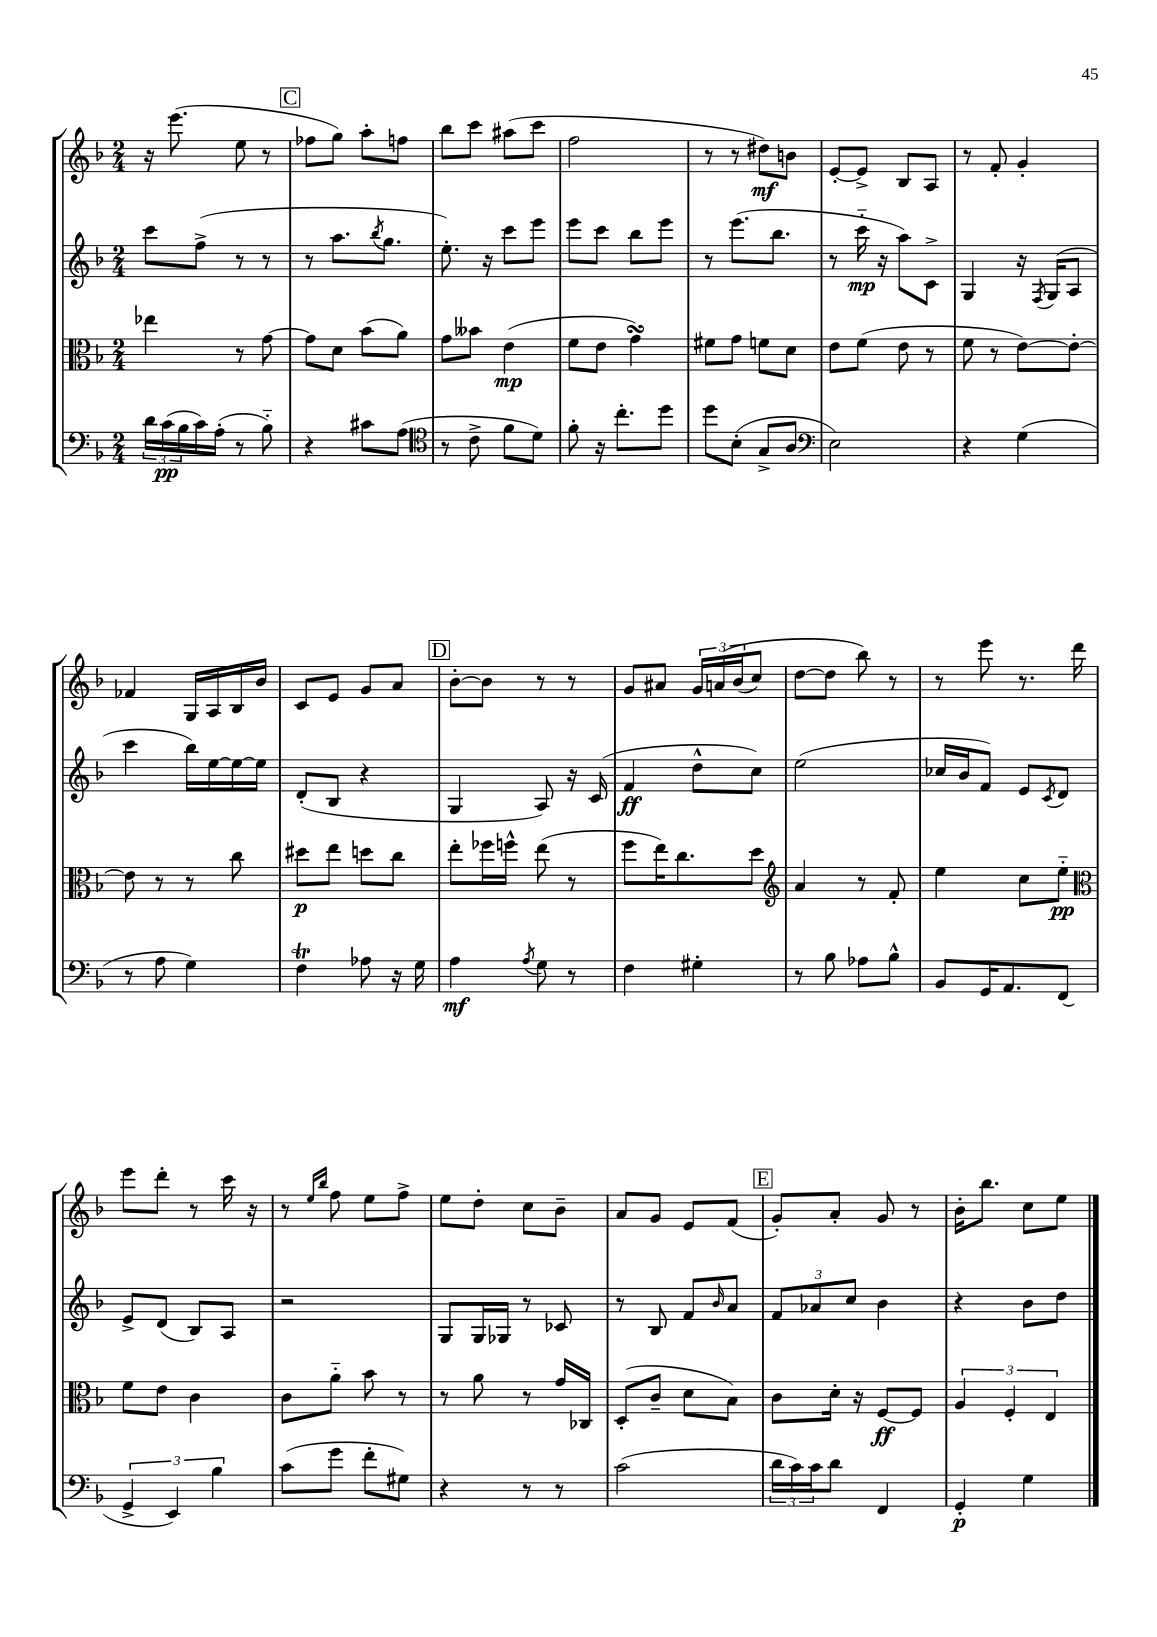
<<
\new StaffGroup <<
\new Staff = "s0" {
    \clef treble \key f \major \numericTimeSignature \time 2/4
    r16 e'''8.( e''8 r8 |
    \mark \markup { \box "C" } fes''8 g''8) a''8-. f''8 |
    bes''8 c'''8 ais''8( c'''8 |
    f''2 |
    r8 r8 dis''8\mf) b'8 |
    e'8~-. e'8-> bes8 a8 |
    r8 f'8-. g'4-. |
    fes'4 g16 a16 bes16 bes'16 |
    c'8 e'8 g'8 a'8 |
    \mark \markup { \box "D" } bes'8~-. bes'8 r8 r8 |
    g'8 ais'8 \tuplet 3/2 { g'16 a'16\( bes'16( } c''8) |
    d''8~ d''8 bes''8\) r8 |
    r8 e'''8 r8. d'''16 |
    e'''8 d'''8-. r8 c'''16 r16 |
    r8 \grace { e''16 bes''16 } f''8 e''8 f''8-> |
    e''8 d''8-. c''8 bes'8-- |
    a'8 g'8 e'8 f'8( |
    \mark \markup { \box "E" } g'8-.) a'8-. g'8 r8 |
    bes'16-. bes''8. c''8 e''8 \bar "|." |
}
\new Staff = "s1" {
    \clef treble \key f \major \numericTimeSignature \time 2/4
    c'''8 f''8->( r8 r8 |
    \mark \markup { \box "C" } r8 a''8. \acciaccatura { bes''8 } g''8. |
    e''8.-.) r16 c'''8 e'''8 |
    e'''8 c'''8 bes''8 e'''8 |
    r8 e'''8.( bes''8. |
    r8 c'''16-_\mp r16 a''8) c'8-> |
    g4 r16 \acciaccatura { f8 } g16( a8 |
    c'''4 bes''16) e''16~ e''16~ e''16 |
    d'8-.( bes8 r4 |
    \mark \markup { \box "D" } g4 a8) r16 c'16( |
    f'4\ff d''8-^ c''8) |
    e''2( |
    ces''16 bes'16 f'8) e'8 \acciaccatura { c'8 } d'8 |
    e'8-> d'8( bes8) a8 |
    r2 |
    g8 g16 ges16 r8 ces'8 |
    r8 bes8 f'8 \grace { bes'16 } a'8 |
    \mark \markup { \box "E" } \tuplet 3/2 { f'8 aes'8 c''8 } bes'4 |
    r4 bes'8 d''8 \bar "|." |
}
\new Staff = "s2" {
    \clef alto \key f \major \numericTimeSignature \time 2/4
    ees''4 r8 g'8~ |
    \mark \markup { \box "C" } g'8 d'8 bes'8( a'8) |
    g'8 beses'8 e'4\mp( |
    f'8 e'8 g'4\turn) |
    fis'8 g'8 f'8 d'8 |
    e'8 f'8( e'8 r8 |
    f'8 r8 e'8~) e'8~-. |
    e'8 r8 r8 c''8 |
    dis''8\p e''8 d''8 c''8 |
    \mark \markup { \box "D" } e''8-. fes''16 f''16-^ e''8( r8 |
    f''8 e''16) c''8. d''8 |
    \clef treble a'4 r8 f'8-. |
    e''4 c''8 e''8-_\pp |
    \clef alto f'8 e'8 c'4 |
    c'8 a'8-_ bes'8 r8 |
    r8 a'8 r8 g'16 ces16 |
    d8-.( c'8-- d'8 bes8) |
    \mark \markup { \box "E" } c'8 d'16-. r16 f8~\ff f8 |
    \tuplet 3/2 { a4 f4-. e4 } \bar "|." |
}
\new Staff = "s3" {
    \clef bass \key f \major \numericTimeSignature \time 2/4
    \tuplet 3/2 { d'16 c'16\pp( bes16 } c'16) a16-.( r8 bes8-_) |
    \mark \markup { \box "C" } r4 cis'8 a8( |
    \clef tenor r8 c'8-> f'8 d'8) |
    f'8-. r16 c''8.-. d''8 |
    d''8 bes8-.( g8-> a8 |
    \clef bass e2) |
    r4 g4( |
    r8 a8 g4) |
    f4\trill aes8 r16 g16 |
    \mark \markup { \box "D" } a4\mf \acciaccatura { a8 } g8 r8 |
    f4 gis4-. |
    r8 bes8 aes8 bes8-^ |
    bes,8 g,16 a,8. f,8( |
    \tuplet 3/2 { g,4-> e,4) bes4 } |
    c'8( g'8 f'8-. gis8) |
    r4 r8 r8 |
    c'2( |
    \mark \markup { \box "E" } \tuplet 3/2 { d'16 c'16) c'16 } d'8 f,4 |
    g,4-.\p g4 \bar "|." |
}
>>
>>
\layout { \context { \Score \remove "Bar_number_engraver" } }
